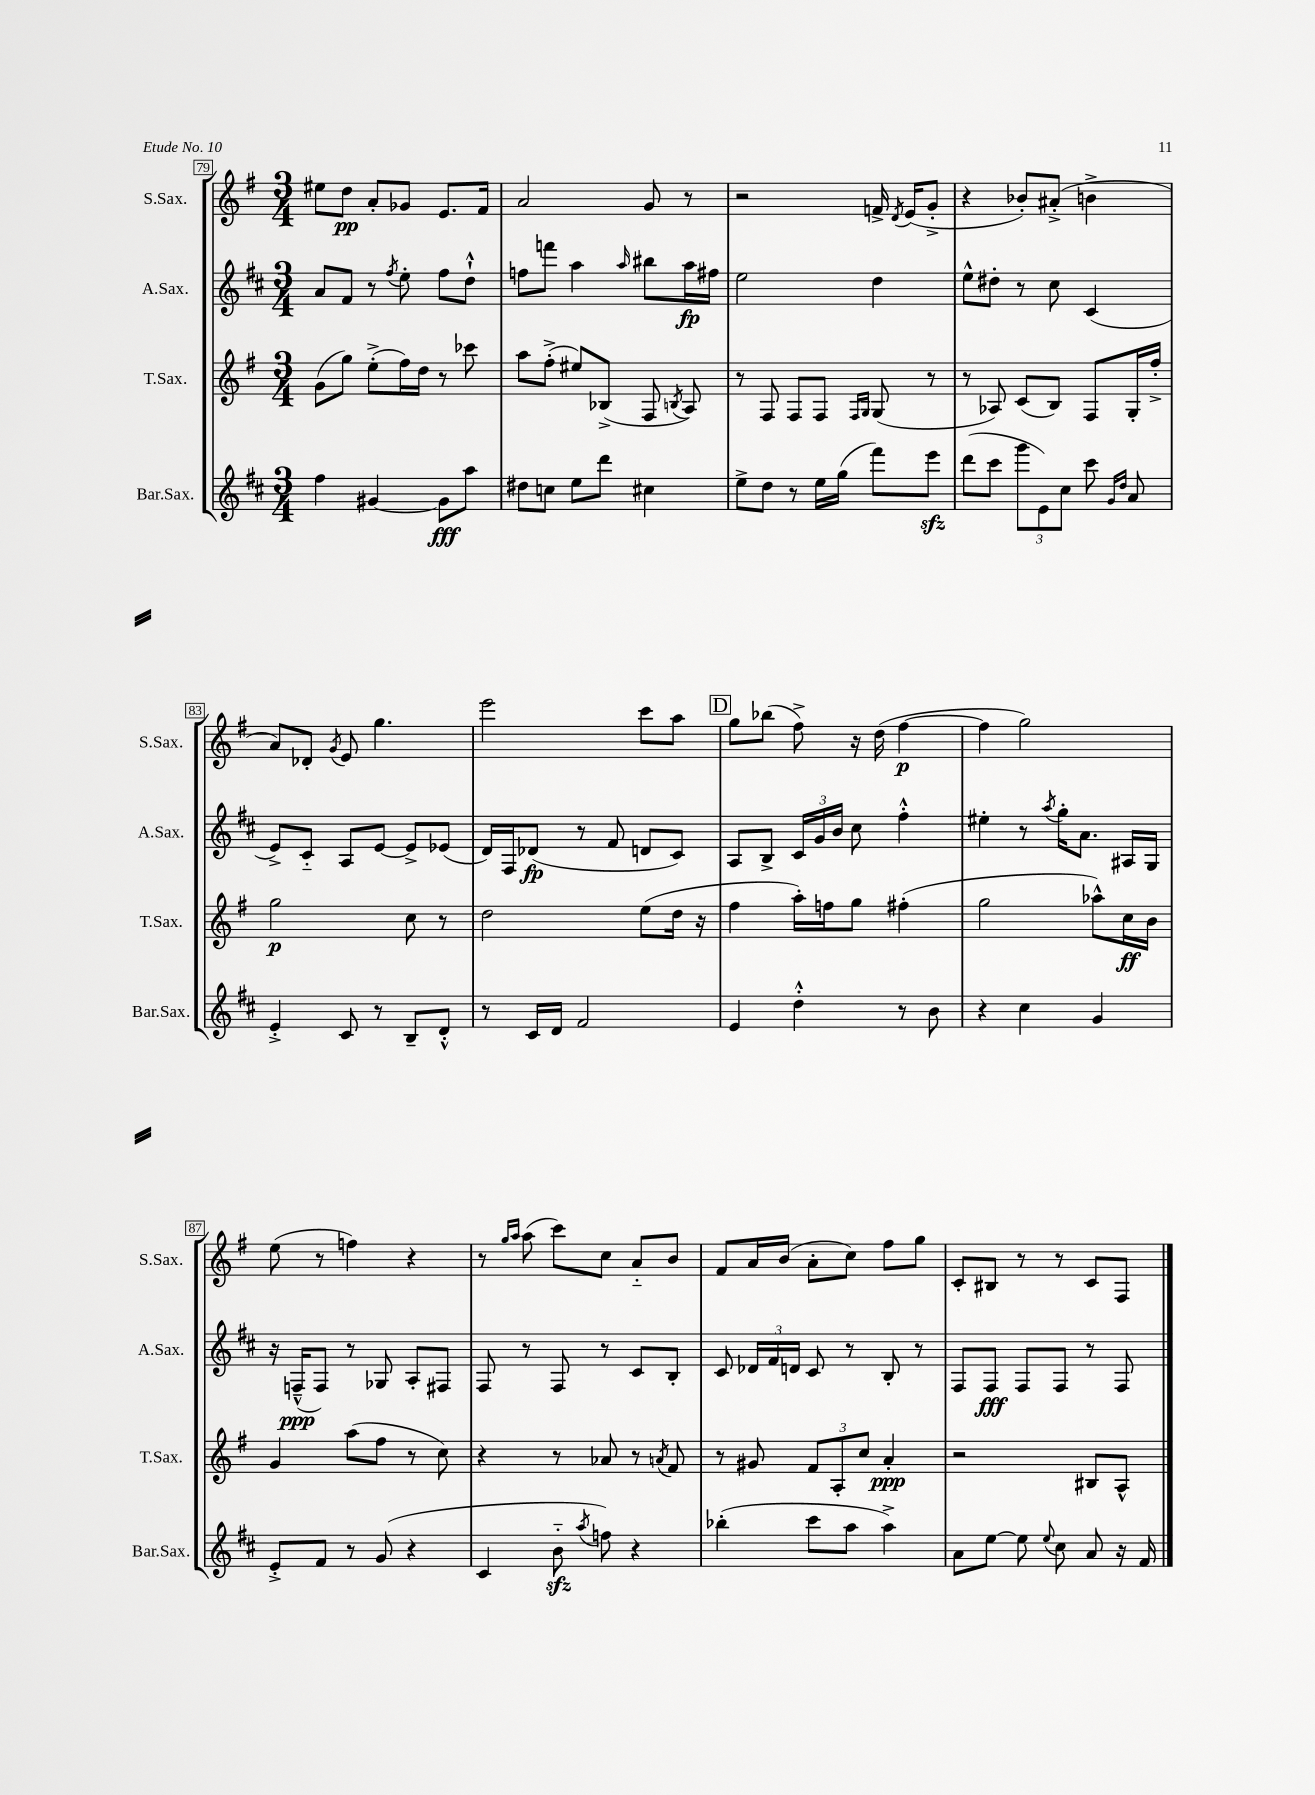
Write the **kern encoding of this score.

**kern	**kern	**kern	**kern
*staff4	*staff3	*staff2	*staff1
*clefG2	*clefG2	*clefG2	*clefG2
*k[f#c#]	*k[f#]	*k[f#c#]	*k[f#]
*M3/4	*M3/4	*M3/4	*M3/4
4ff#	(8g	8a	8ee#
.	8gg)	8f#	8dd
[4g#	(8ee'^	8r	8a'
.	.	8qff#	.
.	16ff#)	8ee'	8g-
.	16dd	.	.
8g#]	8r	8ff#	8.e
8aa	8ccc-	8dd`^^	.
.	.	.	16f#
=	=	=	=
8dd#	8aa	8ff	2a
8cc	(8ff#'^	8fff	.
8ee	8ee#)	4aa	.
8ddd	(8B-^	.	.
.	.	16qqaa	.
4cc#	8F#	8bb#	8g
.	8qB	.	.
.	8A)	16aa	8r
.	.	16ff#	.
=	=	=	=
8ee^	8r	2ee	2r
8dd	8F#	.	.
8r	8F#	.	.
16ee	8F#	.	.
(16gg	.	.	.
.	16qqF#	.	.
.	16qqG	.	.
8fff#)	(8G	4dd	16f^
.	.	.	8qd
.	.	.	(16e
8eee	8r	.	8g'^
=	=	=	=
(8ddd	8r	8ee^^	4r
8ccc#	8A-)	8dd#'	.
12ggg	(8c	8r	8b-')
12e)	.	.	.
.	8B)	8cc#	(8a#'^
12cc#	.	.	.
8ccc#	8F#	(4c#	4b^
16qqg	.	.	.
16qqdd	.	.	.
8a	16G'	.	.
.	16ff#'^	.	.
=	=	=	=
4e'^	2gg	8e^)	8a)
.	.	8c#'~	8d-'
.	.	.	8qg
8c#	.	8A	8e
8r	.	[8e	4.gg
8B~	8cc	8e^]	.
8d'^^	8r	(8e-	.
=	=	=	=
8r	2dd	16d)	2eee
.	.	16F#	.
16c#	.	(8d-	.
16d	.	.	.
2f#	.	8r	.
.	.	8f#	.
.	(8ee	8d	8ccc
.	16dd	8c#)	8aa
.	16r	.	.
=	=	=	=
4e	4ff#	8A	8gg
.	.	8B^	(8bb-
4dd'^^	16aa')	24c#	8ff#^)
.	.	24g	.
.	16ff	.	.
.	.	24b	.
.	8gg	8cc#	16r
.	.	.	(16dd
8r	(4ff#'	4ff#'^^	[4ff#
8b	.	.	.
=	=	=	=
4r	2gg	4ee#'	4ff#]
4cc#	.	8r	2gg)
.	.	8qaa	.
.	.	16gg'	.
.	.	8.a	.
4g	8aa-^^)	.	.
.	16cc	16A#	.
.	16b	16G	.
=	=	=	=
8e'^	4g	16r	(8ee
.	.	(16F~^^	.
8f#	.	8F)	8r
8r	(8aa	8r	4ff)
(8g	8ff#	8G-	.
4r	8r	8A'	4r
.	8cc)	8F#	.
=	=	=	=
4c#	4r	8F#	8r
.	.	.	16qqgg
.	.	.	16qqaa
.	.	8r	(8aa
8b'~	8r	8F#	8ccc)
8qaa	.	.	.
8ff)	8a-	8r	8cc
4r	8r	8c#	8a'~
.	8qa	.	.
.	8f#	8B'	8b
=	=	=	=
(4bb-'	8r	8c#	8f#
.	8g#	24d-	16a
.	.	24f#	.
.	.	.	(16b
.	.	24d	.
8ccc#	12f#	8c#	8a'
.	12A'	.	.
8aa	.	8r	8cc)
.	12cc	.	.
4aa^)	4a'	8B'	8ff#
.	.	8r	8gg
=	=	=	=
8a	2r	8F#	8c'
[8ee	.	8F#	8B#
8ee]	.	8F#	8r
8qqee	.	.	.
8cc#	.	8F#	8r
8a	8B#	8r	8c
16r	8A^^	8F#	8F#
16f#	.	.	.
==	==	==	==
*-	*-	*-	*-
